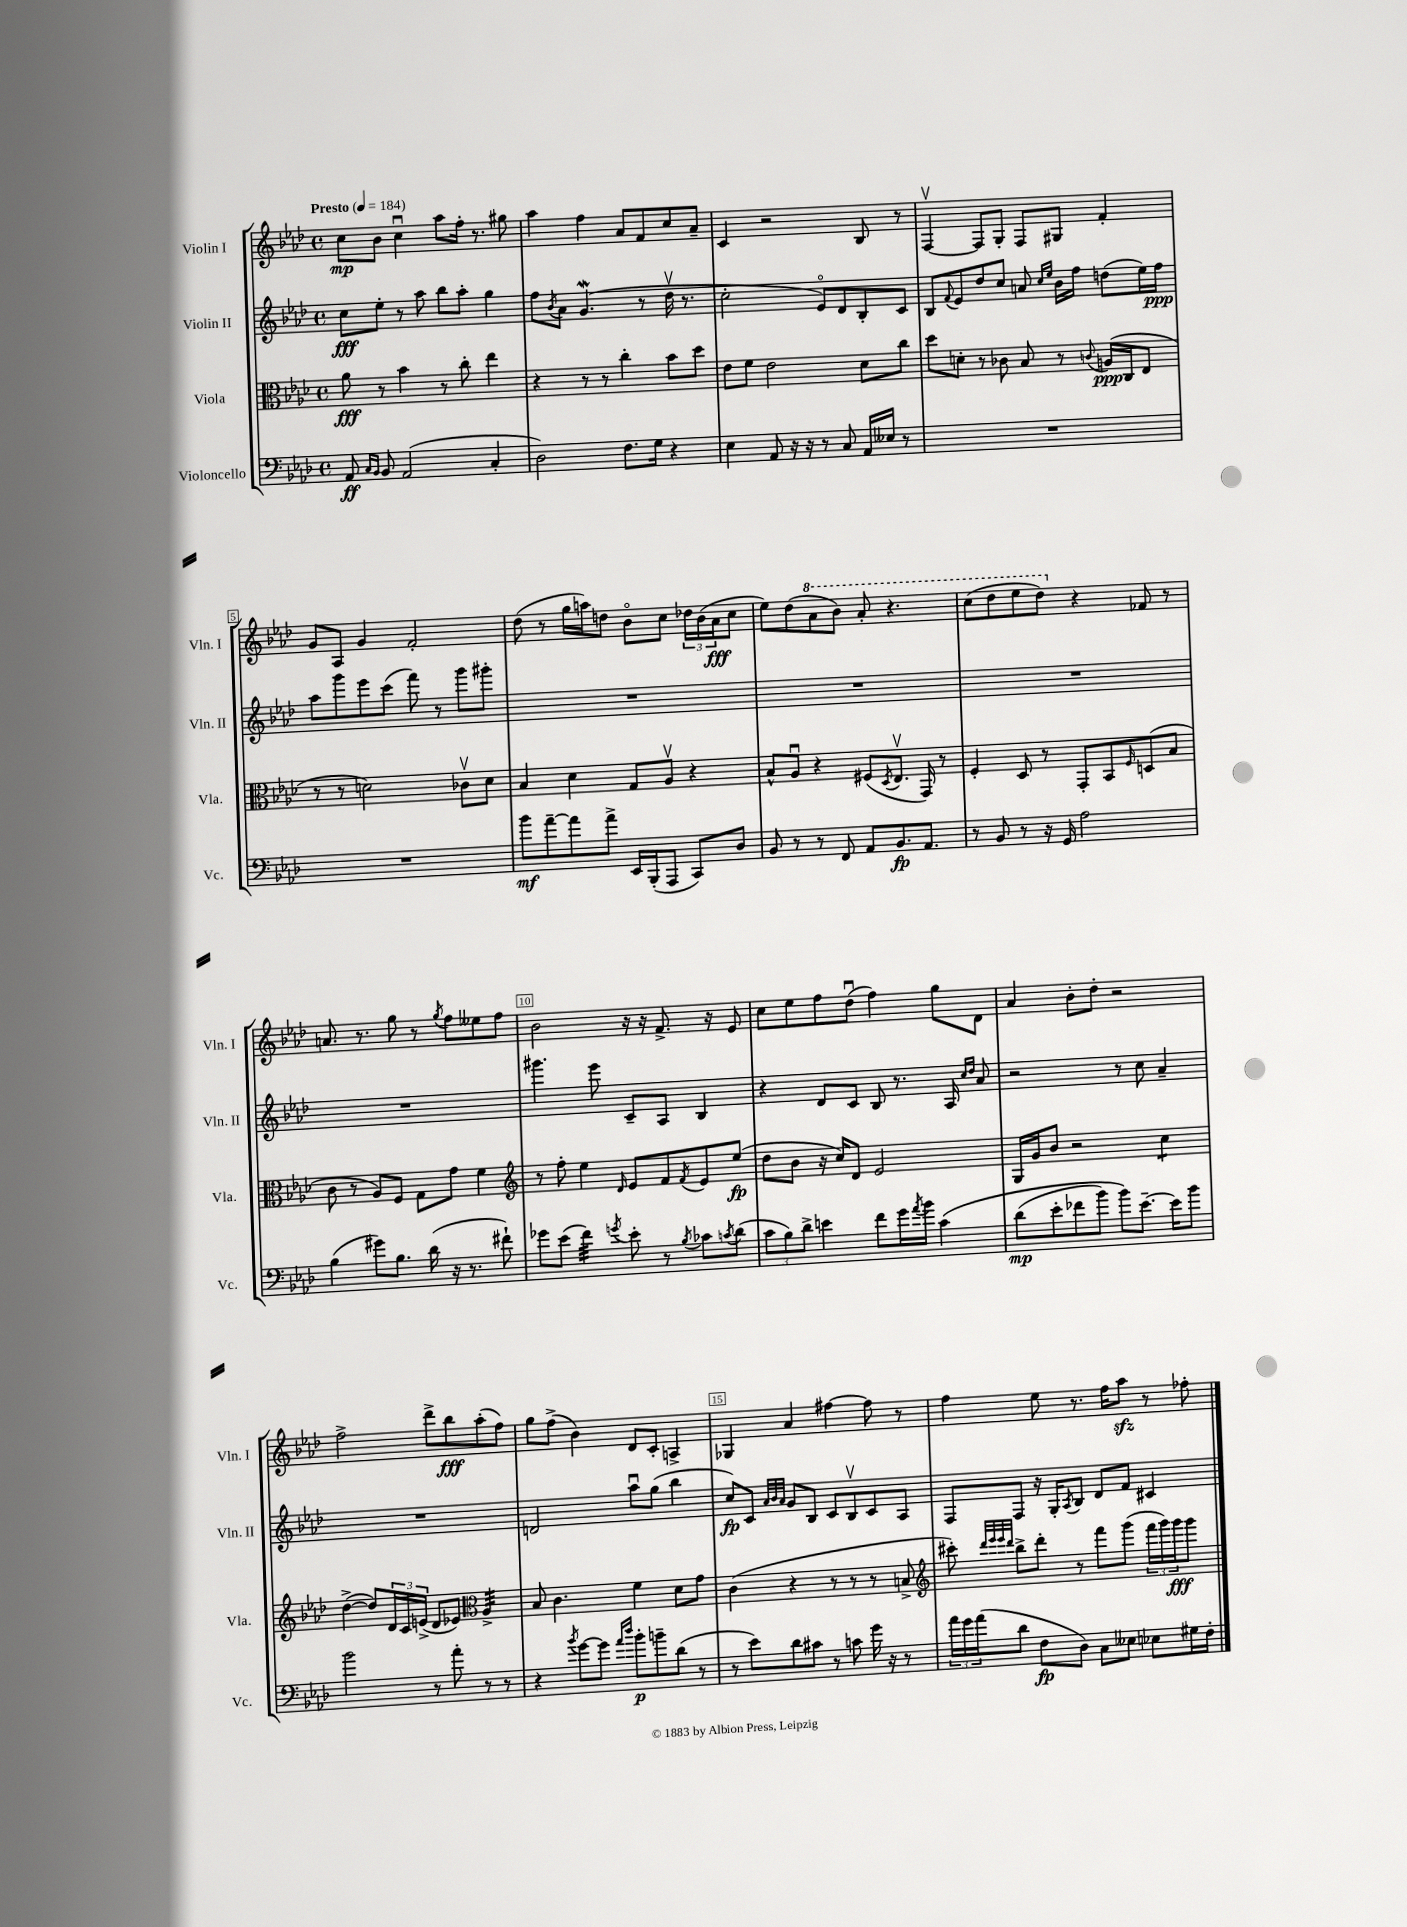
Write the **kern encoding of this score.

**kern	**kern	**kern	**kern
*staff4	*staff3	*staff2	*staff1
*clefF4	*clefC3	*clefG2	*clefG2
*k[b-e-a-d-]	*k[b-e-a-d-]	*k[b-e-a-d-]	*k[b-e-a-d-]
*M4/4	*M4/4	*M4/4	*M4/4
*met(c)	*met(c)	*met(c)	*met(c)
*MM184	*MM184	*MM184	*MM184
8AA-	8a-	8cc	8cc
16qqC	.	.	.
16qqBB-	.	.	.
8BB-	8r	8ee-'	8b-
(2AA-	4b-	8r	4ccu
.	.	8aa-	.
.	8r	8bb-	8aa-
.	8cc'	8aa-'	16ff'
.	.	.	8.r
4C'	4ee-	4gg	.
.	.	.	8gg#
=	=	=	=
2D-)	4r	8ff	4aa-
.	.	8qb-	.
.	.	8a-	.
.	8r	(4.g	4ff
.	8r	.	.
8.F	4cc'	.	8a-
.	.	8r	8f
16G	.	.	.
4r	8b-	16dd-v	8cc
.	.	8.r	.
.	8dd-	.	8a-~
=	=	=	=
4E-	8e-	2cc'	4c
.	8f	.	.
8AA-	2e-	.	2r
16r	.	.	.
16r	.	.	.
8r	.	8e-o)	.
8C	.	8d-	.
16AA-	8d-	8B-'	8B-
16E--	.	.	.
8r	8cc	8c	8r
=	=	=	=
1r	8dd-	8B-	[4Fv
.	.	8qqf	.
.	8d'	8e-	.
.	8r	8dd-	8F]
.	8c-	8cc	8G'
.	8B-	8a	8F
.	.	16qqcc	.
.	.	16qqee-	.
.	8r	16b-	8G#
.	.	16ff	.
.	8qqc	.	.
.	(16A	(8dd	4f'
.	16C	.	.
.	8E-	16ee-)	.
.	.	16ff	.
=	=	=	=
1r	8r	8aa-	8g
.	8r	8ggg	8A-
.	2d)	8eee-	4g
.	.	(8ccc	.
.	.	8fff)	2f'
.	.	8r	.
.	8c-v	8ggg	.
.	8d	8ggg#'	.
=	=	=	=
8b-	4B-	1r	(8dd-
[8a-~	.	.	8r
8a-]	4d-	.	16gg
.	.	.	16aa)
8a-^	.	.	8dd
16EE-	8G	.	8b-o
(16BBB-'	.	.	.
8AAA-	8A-v	.	8cc
8CC)	4r	.	24dd-
.	.	.	(24b-
.	.	.	24a-
8D-	.	.	8cc
=	=	=	=
8BB-	8B-^^	1r	8ee-)
8r	8A-u	.	(8dd-
8r	4r	.	8aa-
8FF	.	.	8bb-)
8AA-	(8F#	.	8aa-'
.	8qD-	.	.
8.BB-	8.E-v	.	4.r
8.AA-	16GG)	.	.
.	8r	.	.
=	=	=	=
8r	4F'	1r	(8ccc
8BB-	.	.	8ddd-
8r	8D-	.	8eee-
16r	8r	.	8ddd-)
16GG	.	.	.
2A-	8GG'	.	4r
.	8BB-	.	.
.	16qqF	.	.
.	(8D	.	8f-
.	8B-	.	8r
=	=	=	=
(4B-	8c	1r	8.a
.	8r	.	.
.	.	.	8.r
8g#)	8A-)	.	.
8.B-	8F	.	8gg
.	8G	.	8r
(16d-	.	.	.
.	.	.	8qgg
16r	8g	.	8ff
8.r	.	.	.
.	4f	.	8ee--
8f#`)	.	.	8ff
=	=	=	=
*	*clefG2	*	*
8g-	8r	4.ggg#	2b-
(8e-	8ff'	.	.
4f)	4ee-	.	.
.	.	8eee-	.
8qg	16qqd-	.	.
8e-'	8e-	8c~	16r
.	.	.	16r
8r	8f	8A-	8.f^
8qB-	8qf	.	.
8c-	8e-	4B-	.
.	.	.	16r
8qc	.	.	.
(8d-	(8ee-	.	8e-
=	=	=	=
12c	8dd-	4r	8cc
12B-)	.	.	.
.	8b-	.	8ee-
12d-^	.	.	.
4e	16r	8d-	8ff
.	16cc)	.	.
.	8d-	8c	(8dd-u
8f	2e-	8B-	4ff)
16g	.	8.r	.
8qa-	.	.	.
16b-	.	.	.
&(4c	.	.	8gg
.	.	16A-	.
.	.	16qqcc	.
.	.	16qqdd-	.
.	.	8a-	8d-
=	=	=	=
(8d-	16G	2r	4a-
.	16g	.	.
8e-'	8b-	.	.
8f-	2r	.	8b-'
8b-)	.	.	8dd-'
8b-&)	.	8r	2r
[8.e-~	.	8cc	.
.	4cc	4a-~	.
16e-]	.	.	.
8b-	.	.	.
=	=	=	=
2b-	([4dd-^	1r	2ff^
.	8dd-])	.	.
.	24d-	.	.
.	24c	.	.
.	(24e^	.	.
8r	8d-	.	8ddd-^
8a-'	8e-)	.	8bb-
*	*clefC3	*	*
8r	4A-^	.	(8aa-'
8r	.	.	8ff)
=	=	=	=
4r	8B-	2d	8gg
.	4.c	.	(8ff^
8qb-	.	.	.
[8g	.	.	4b-)
8g]	.	.	.
16qqa-	.	.	.
16qqdd-	.	.	.
8b-'	4f	8aa-u	8d-
8b~	.	(8gg	8c'
(8d-	8d-	4bb-	4A^
8r	8g	.	.
=	=	=	=
8r	(4c	8cc)	4G-
8e-)	.	8c	.
.	.	32qqa-	.
.	.	32qqb-	.
.	.	32qqa-	.
8d-	4r	8g	4a-
8c#	.	8B-	.
8r	8r	8c	[4ff#
8c	8r	8B-v	.
16g	8r	8c	8ff#]
16r	.	.	.
8r	8B^	8A-	8r
=	=	=	=
*	*clefG2	*	*
24a-	8ccc#')	8F	4ff
24g	.	.	.
(24a-	.	.	.
.	32qqddd-	.	.
.	32qqeee-	.	.
.	32qqeee-	.	.
.	32qqddd-	.	.
8d-	8bb-^	8F	.
8F	8ddd-'	16r	8ee-
.	.	16G'	.
.	.	8qA-	.
8D-)	8r	8B-	8.r
8C	8fff	8d-	.
.	.	.	16ff
8E--	(8ggg	8f	8aa-
8E-	24fff	4c#	8r
.	24ggg)	.	.
.	24ggg	.	.
16G#	8ggg	.	8ff-'
16F'	.	.	.
==	==	==	==
*-	*-	*-	*-
